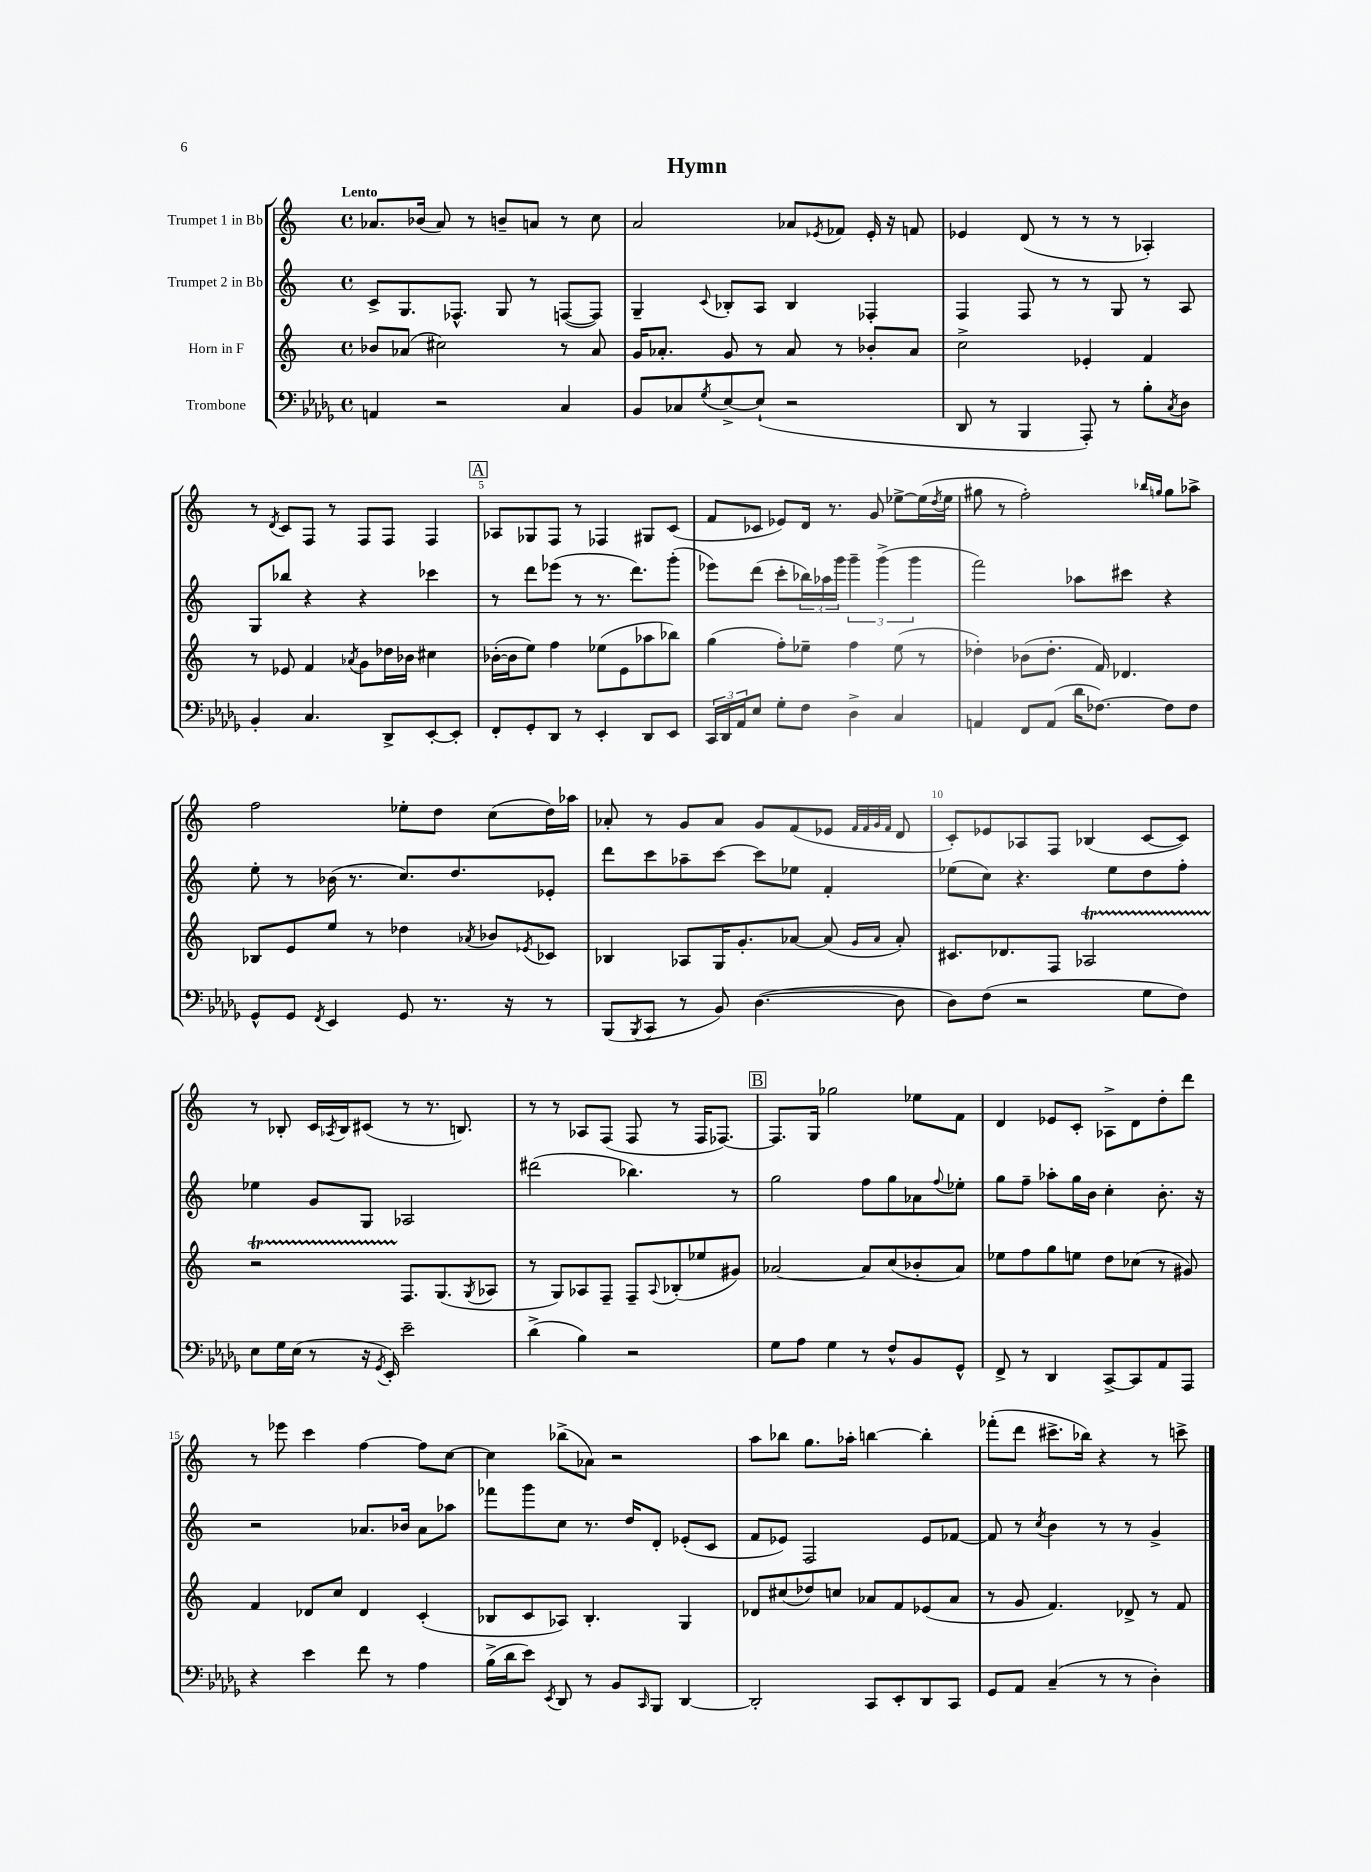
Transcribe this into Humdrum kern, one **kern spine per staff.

**kern	**kern	**kern	**kern
*staff4	*staff3	*staff2	*staff1
*clefF4	*clefG2	*clefG2	*clefG2
*k[b-e-a-d-g-]	*k[]	*k[]	*k[]
*M4/4	*M4/4	*M4/4	*M4/4
*met(c)	*met(c)	*met(c)	*met(c)
4AA	8b-	8c^	8.a-
.	(8a-	8.G	.
.	.	.	(16b-
2r	2cc#)	.	8a-)
.	.	8.F-^^	.
.	.	.	8r
.	.	8G	8b~
.	.	8r	8a
4C	8r	([8F	8r
.	8a-	8F])	8cc
=	=	=	=
8BB-	16g	4G~	2a
.	8.a-'	.	.
8C-	.	.	.
8qG-	.	8qqc	.
[8E-^	8g	8B-'	.
(8E-`]	8r	8A	.
2r	8a-	4B-	8a-
.	.	.	8qe-
.	8r	.	8f-
.	8b-'	4F-'	16e-'
.	.	.	16r
.	8a-	.	8f
=	=	=	=
8DD-	2cc^	4F	4e-
8r	.	.	.
4BBB-	.	8F	(8d
.	.	8r	8r
8AAA-')	4e-'	8r	8r
8r	.	8G	8r
8B-'	4f	8r	4A-')
8qC	.	.	.
8D-	.	8A	.
=	=	=	=
4BB-'	8r	8G	8r
.	.	.	8qd
.	8e-	8bb-	8c
4.C	4f	4r	8F
.	.	.	8r
.	8qa-	.	.
.	8g	4r	8F
8DD-^	16dd-	.	8F
.	16b-	.	.
[8EE-'	4cc#	4ccc-	4F
8EE-']	.	.	.
=	=	=	=
8FF'	([16b-'	8r	8A-
.	16b-]	.	.
8GG-'	8ee)	8ddd	8G-
8DD-	4ff	(8eee-	8F
8r	.	8r	8r
4EE-'	(8ee-	8.r	4F-
.	8e	.	.
.	.	8.ddd)	.
8DD-	8aa-	.	8G#
8EE-	8bb-)	(8ggg'	(8c
=	=	=	=
24CC	(4gg	8eee-)	8f
24DD-	.	.	.
24AA-	.	.	.
8E-	.	(8ddd	8c-
8G-'	8ff')	8ccc'	8e-)
8F	8ee-~	24bb-)	16d
.	.	24aa-	.
.	.	.	8.r
.	.	24ggg	.
4D-^	4ff	6ggg~	.
.	.	.	8g
.	.	(6ggg^	.
4C	(8ee-	.	[8ee-^
.	.	6ggg	.
.	8r	.	(16ee-]
.	.	.	8qdd
.	.	.	16ee-
=	=	=	=
4AA	4dd-')	2fff)	8gg#
.	.	.	8r
8FF	(8b-	.	2ff')
(8AA	8.dd-'	.	.
16d-	.	8aa-	.
[8.F-)	16f)	.	.
.	4.d-	8ccc#	.
.	.	.	16qqbb-
.	.	.	16qqgg
8F-]	.	4r	8gg
8F-	.	.	8aa-^
=	=	=	=
8GG-^^	8B-	8ee'	2ff
8GG-	8e	8r	.
8qFF	.	.	.
4EE-	8ee	(16b-	.
.	.	8.r	.
.	8r	.	.
8GG-	4dd-	8.cc)	8ee-'
8.r	.	.	8dd
.	.	8.dd	.
.	8qa-	.	.
.	8b-	.	(8cc
16r	.	.	.
.	8qe-	.	.
8r	8c-	8e-'	16dd)
.	.	.	16aa-
=	=	=	=
(8BBB-	4B-	8ddd	8a-'
8qBBB-	.	.	.
8CC	.	8ccc	8r
8r	8A-	8aa-~	8g
8BB-)	16G	[8ccc	8a-
.	8.g'	.	.
([4.D-	.	8ccc]	8g
.	[8a-	8ee-	(8f
.	(8a-]	4f'	8e-
.	.	.	32qqf
.	.	.	32qqf
.	16qqg	.	32qqg
.	16qqa-	.	32qqf
8D-]	8a-')	.	8d
=	=	=	=
8D-)	8.c#	(8ee-	8c')
(8F	.	8cc)	8e-
.	8.d-	.	.
2r	.	4.r	8A-
.	8F	.	8F
.	2A-	.	(4B-
.	.	8ee-	.
8G-	.	8dd	[8c
8F)	.	8ff'	8c])
=	=	=	=
8E-	2r	4ee-	8r
16G-	.	.	8B-'
(16E-	.	.	.
8r	.	8g	16c
.	.	.	8qA-
.	.	.	16B-
16r	.	8G	(8c#
8qGG-	.	.	.
16EE-')	.	.	.
2e-~	8.F	2A-	8r
.	.	.	8.r
.	(8.G	.	.
.	.	.	8.B)
.	8qG	.	.
.	8A-	.	.
=	=	=	=
(4d-^	8r	(2ddd#	8r
.	8G)	.	8r
4B-)	8A-	.	8A-
.	8F~	.	(8F
2r	8F~	4.bb-)	8F
.	8qqA-	.	.
.	(8B-'	.	8r
.	8ee-	.	16F
.	.	.	[8.F-)
.	8g#)	8r	.
=	=	=	=
8G-	[2a-	2gg	8.F-]
8A-	.	.	.
.	.	.	16G
4G-	.	.	2gg-
8r	8a-]	8ff	.
8F^^	(8cc	8gg	.
8BB-	8b-'	8a-	8ee-
.	.	8qqff	.
8GG-^^	8a-)	8ee-'	8f
=	=	=	=
8FF^	8ee-	8gg	4d
8r	8ff	8ff~	.
4DD-	8gg	8aa-'	8e-
.	8ee	16gg	8c'
.	.	16b	.
[8CC^	8dd	4cc'	8A-^
8CC]	(8cc-	.	8d
8AA-	8r	8.b'	8dd'
8AAA-	8g#)	.	8ddd
.	.	16r	.
=	=	=	=
4r	4f	2r	8r
.	.	.	8eee-
4e-	8d-	.	4ccc
.	8cc	.	.
8f	4d-	8.a-	[4ff
8r	.	.	.
.	.	16b-	.
4A-	(4c'	8a-	8ff]
.	.	8aa-	[8cc
=	=	=	=
(16B-^	8B-	8fff-	4cc]
16d-	.	.	.
8e-)	8c	8ggg	.
8qEE-	.	.	.
8DD-	8A-)	8cc	(8bb-^
8r	4.B-'	8.r	8a-)
8BB-	.	.	2r
.	.	16dd	.
16qqCC	.	.	.
8BBB-	.	8d'	.
[4DD-	4G	(8e-'	.
.	.	8c	.
=	=	=	=
2DD-']	8d-	8f	8aa
.	(8cc#	8e-)	8bb-
.	8dd-)	2F	8.gg
.	8cc	.	.
.	.	.	16aa-'
8CC	8a-	.	[4bb
8EE-'	8f	.	.
8DD-	(8e-	8e-	4bb']
8CC	8a-	[8f-	.
=	=	=	=
8GG-	8r	8f-]	(8fff-'
8AA-	8g	8r	8ddd
.	.	8qcc	.
(4C~	4.f)	4b	8.ccc#^
.	.	.	16bb-)
8r	.	8r	4r
8r	8d-^	8r	.
4D-')	8r	4g^	8r
.	8f	.	8ccc^
==	==	==	==
*-	*-	*-	*-
